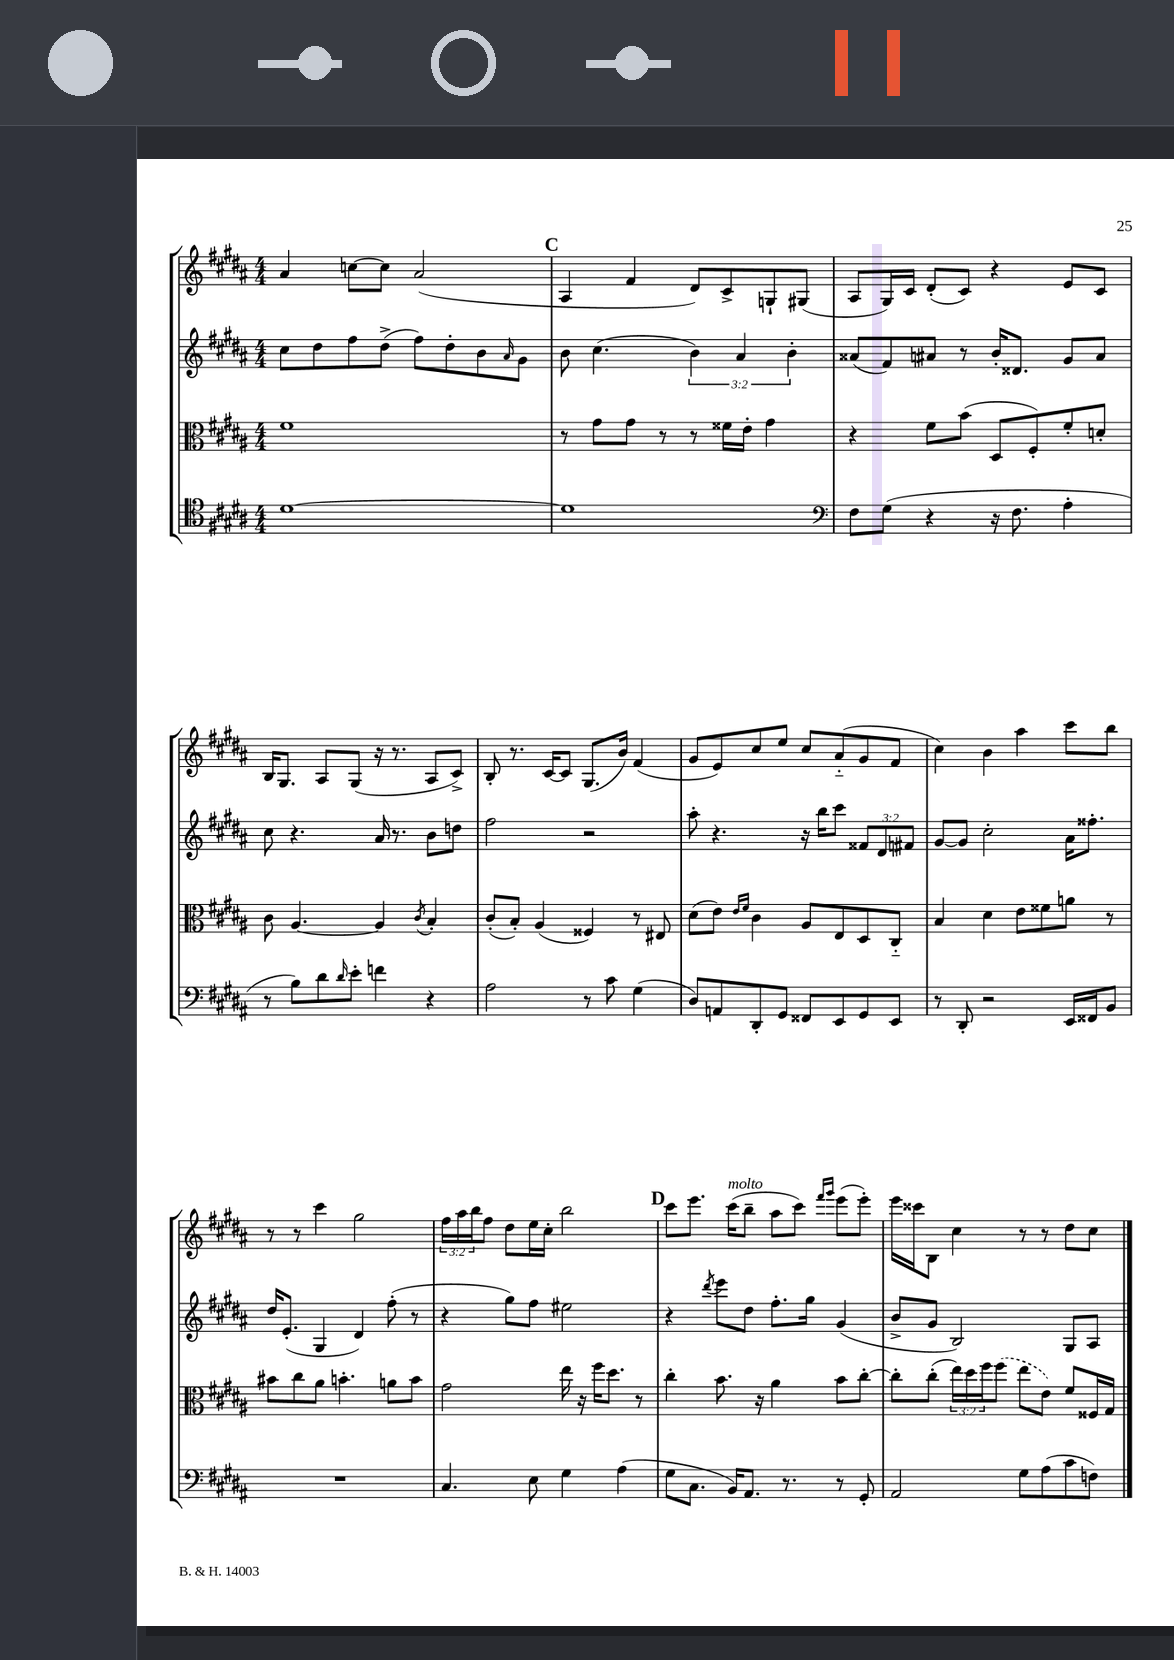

**kern	**kern	**kern	**kern
*part4	*part3	*part2	*part1
*staff4	*staff3	*staff2	*staff1
*clefC4	*clefC3	*clefG2	*clefG2
*k[f#c#g#d#a#]	*k[f#c#g#d#a#]	*k[f#c#g#d#a#]	*k[f#c#g#d#a#]
*M4/4	*M4/4	*M4/4	*M4/4
=20	=20	=20	=20
[1d#	1f#	8cc#\L	4a#/
.	.	8dd#\	.
.	.	8ff#\	[8ccn\L
.	.	(8dd#^\J	8cc\J]
.	.	8ff#\L)	(2a#/
.	.	8dd#'\	.
.	.	8b\	.
.	.	16qqa#/	.
.	.	8g#\J	.
!!LO:REH:place=s1:t=C
=21	=21	=21	=21
1d#]	8r	8b\	4A#/
.	8g#\L	(4.cc#\	.
.	8g#\J	.	4f#/
.	8r	.	.
.	8r	6b\)	8d#/L)
.	16f##X\LL	.	8c#^/
.	.	6a#/	.
.	16e'\JJ	.	.
.	4g#\	.	8Gn`/
.	.	6b'\	.
.	.	.	(8G#X/J
=22	=22	=22	=22
*clefF4	*	*	*
8F#\L	4r	(8a##X/L	8A#/L
(8G#\J	.	8f#/)	16G#/L)
.	.	.	16c#/JJ
4r	8f#\L	8a#X/J	(8d#'/L
.	(8b\J	8r	8c#/J)
16r	8D#/L	16b'/KL	4r
8.F#\	.	8.d##X/J	.
.	8F#'/)	.	.
4A#'\	8f#'/	8g#/L	8e/L
.	8dn'/J	8a#/J	8c#/J
!!LO:LB:g=z
=23	=23	=23	=23
8r	8c#\	8cc#\	16B/KL
.	.	.	8.G#/J
8B\L)	[4.A#/	4.r	.
8d#\	.	.	8A#/L
16qqd#/	.	.	.
8e'\J	.	.	(8G#/J
4fn\	4A#/]	16a#/	16r
.	.	8.r	8.r
.	8qc#/	.	.
4r	4B'/	8b\L	8A#/L
.	.	8ddn\J	8c#^/J)
=24	=24	=24	=24
2A#\	(8c#'/L	2ff#\	8B'/
.	8B'/J)	.	8.r
.	(4A#/	.	.
.	.	.	[16c#/KL
.	.	.	8c#/J]
8r	4F##X/)	2r	(8.G#/L
8c#\	.	.	.
.	.	.	16b/Jk)
(4G#\	8r	.	(4f#/
.	8E#X/	.	.
=25	=25	=25	=25
8D#/L)	(8d#\L	8aa#'\	8g#/L
8AAn/	8e\J)	4.r	8e/)
.	16qqe/LL	.	.
.	16qqf#/JJ	.	.
8DD#'/	4c#\	.	8cc#/
8GG#/J	.	.	8ee/J
8FF##X/L	8A#/L	16r	8cc#/L
.	.	16bb\KL	.
8EE/	8E/	8ccc#\J	(8a#/
8GG#/	8D#/	12f##X/L	8g#/
.	.	12d#/	.
8EE/J	8C#/J	.	8f#/J
.	.	12f#X/J	.
=26	=26	=26	=26
8r	4B/	[8g#/L	4cc#\)
8DD#'/	.	8g#/J]	.
2r	4d#\	2cc#'\	4b\
.	8e\L	.	4aa#\
.	8f##X\	.	.
16EE/LL	8an\J	16a#\KL	8ccc#\L
16FF##X/J	.	8.ff##X'\J	.
8BB/J	8r	.	8bb\J
!!LO:LB:g=z
=27	=27	=27	=27
1r	8b#X\L	16dd#/KL	8r
.	.	(8.e'/J	.
.	8cc#\	.	8r
.	8a#\J	4G#/	4ccc#\
.	4.bn'\	.	.
.	.	4d#/)	2gg#\
.	8an\L	(8ff#'\	.
.	8b\J	8r	.
=28	=28	=28	=28
4.C#/	2g#\	4r	24ff#\LL
.	.	.	24aa#\
.	.	.	24bb\J
.	.	.	8ff#\J
.	.	8gg#\L)	8dd#\L
8E\	.	8ff#\J	16ee\L
.	.	.	16cc#'\JJ
4G#\	16ee\	2ee#X\	2bb\
.	16r	.	.
.	16ff#\KL	.	.
.	8.dd#\J	.	.
(4A#\	.	.	.
.	8r	.	.
!!LO:REH:place=s1:t=D
=29	=29	=29	=29
8G#\L	4cc#'\	4r	8ccc#\L
8.C#\J	.	.	8.eee\J
.	.	8qddd#/	.
.	8.b\	8eee\L	.
!	!	!	!LO:TX:a:i:t=molto
16BB/KL)	.	.	(16ccc#\KL
8.AA#/J	.	8dd#\J	8bb~\J
.	16r	.	.
.	4a#\	8.ff#'\L	8aa#\L
8.r	.	.	.
.	.	.	8ccc#\J)
.	.	16gg#\Jk	.
.	.	.	16qqfff#/LL
.	.	.	16qqggg#/JJ
8r	8b\L	(4g#/	(8eee\L
8GG#'/	[8cc#'\J	.	8eee'\J)
=30	=30	=30	=30
2AA#/	8cc#'\L]	8b^/L	16eee\LL
.	.	.	16ccc##X\J
.	(8cc#'\J	8g#/J	8B\J
.	24ee\LL)	2B/)	4cc#\
.	24dd#\	.	.
.	24ff#\J	.	.
.	(8ff#\J	.	.
8G#\L	8ee\L	.	8r
(8A#\	8e\J)	.	8r
8c#\	8f#/L	8G#/L	8dd#\L
8Fn\J)	16F##X/L	8A#/J	8cc#\J
.	16G#/JJ	.	.
==	==	==	==
*-	*-	*-	*-
